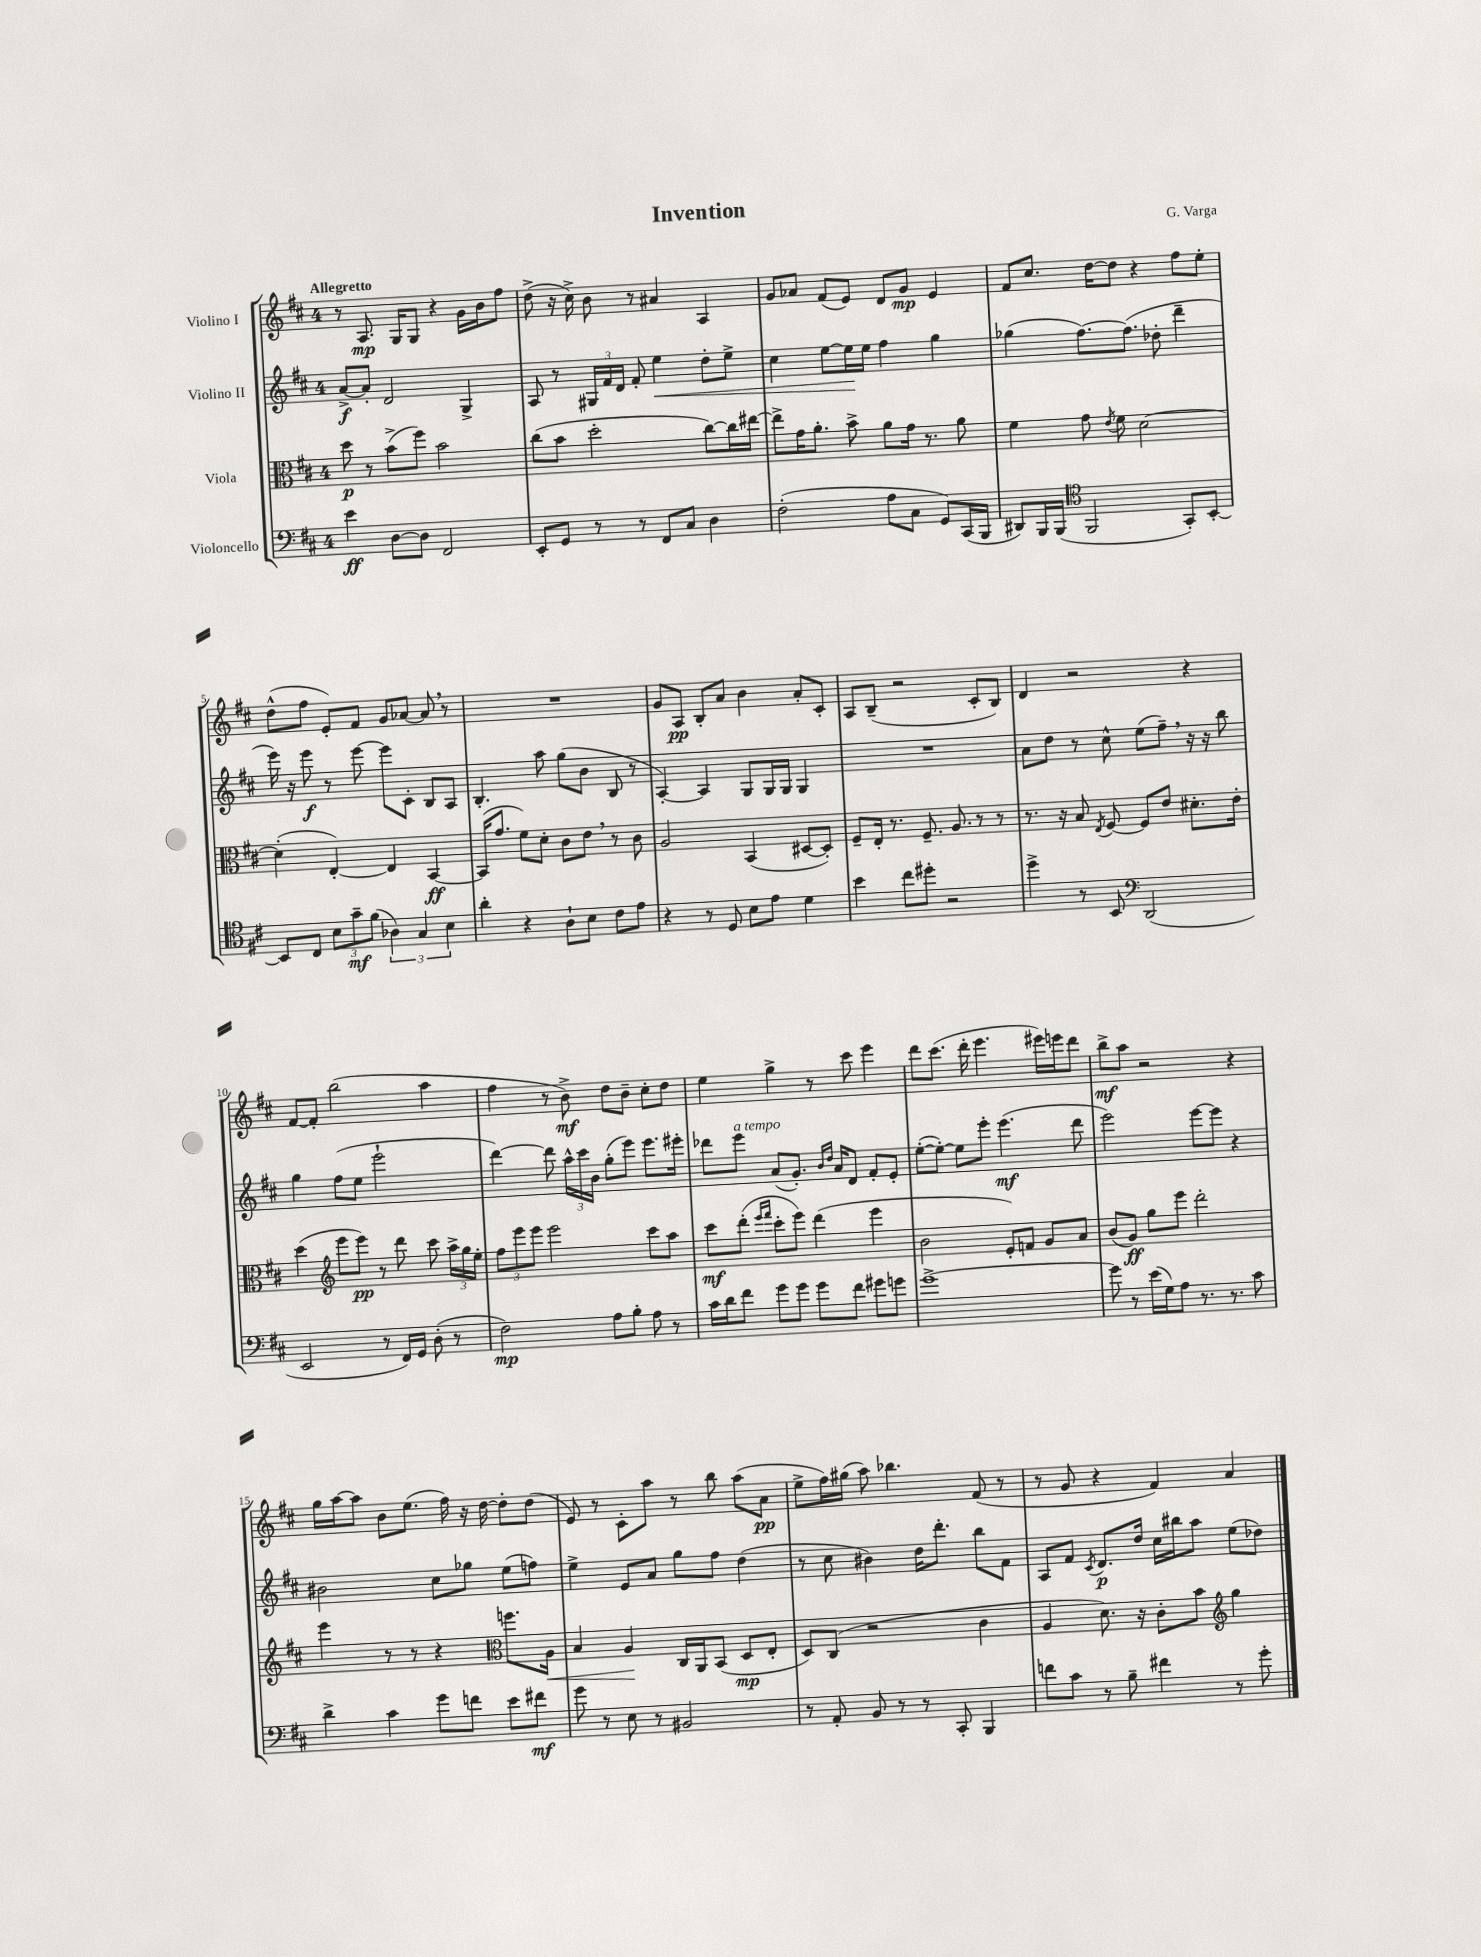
\header { title = "Invention" composer = "G. Varga" }
<<
\new StaffGroup <<
\new Staff = "s0" \with { instrumentName = "Violino I" } {
    \clef treble \key d \major \once \override Staff.TimeSignature.style = #'single-digit \time 4/4 \tempo "Allegretto"
    \autoBeamOff r8 a8.\mp g16[ g8] r4 g'16[ b'16 fis''8] |
    d''8->( r16 cis''16->) b'8 r8 ais'4 a4 |
    g'8[ aes'8] fis'8[( e'8]) d'8[ g'8]\mp e'4 |
    fis'8[ cis''8.] d''16[~ d''8] r4 fis''8[ e''8]-. |
    d''8[-^( fis''8] e'8[-.) fis'8] g'8[ aes'8]~ aes'8 \breathe r8 |
    R1 |
    g'8[ a8]\pp b8[-. a'8] b'4 a'8[-. cis'8]-. |
    a8[ b8]--( r2 cis'8[-. b8]) |
    d'4 r2 r4 |
    fis'8[~ fis'8]-. b''2( a''4 |
    fis''4 r8 b'8->\mf) d''8[ b'8]-- cis''8[-. d''8] |
    e''4 g''4-> r8 cis'''8 e'''4 |
    d'''8[ cis'''8.]( d'''16-. e'''4. eis'''16[) e'''16 d'''8] |
    b''8[->\mf a''8] r2 r4 |
    g''16[ a''16~ a''8] b'8[ e''8.]( fis''16) r16 d''16~ d''8[-. d''8]( |
    e'8) r8 cis'8[-. a''8] r8 b''8 a''8[( a'8]\pp |
    e''8[-> fis''16) gis''16]( a''8) bes''4. fis'8( r8 |
    r8 g'8 r4 fis'4) a'4 \bar "|." |
}
\new Staff = "s1" \with { instrumentName = "Violino II" } {
    \clef treble \key d \major \once \override Staff.TimeSignature.style = #'single-digit \time 4/4
    \autoBeamOff a'8[~->\f a'8]-. d'2 g4-> |
    a8 r8 \tuplet 3/2 { gis16[ fis'16 d'16] } fis'8-. e''4\< d''8[-. e''8]-> |
    cis''4 e''8[~ e''16\! e''16] fis''4 g''4 |
    ges''4( fis''8.[~) fis''8.]( des''8-. d'''4-- |
    e'''16) r16 e'''8\f r8 e'''8~ e'''8[ cis'8]-. b8[ a8] |
    b4.-. a''8 g''8[( b'8] b8 r8 |
    a4~-.) a4 g8[ g16 g16] g4 |
    R1 |
    a'8[ d''8] r8 cis''8-^ e''8[( fis''8]--) \breathe r16 r16 b''8 |
    g''4 fis''8[( e''8] e'''2-! |
    d'''4~) d'''8 \tuplet 3/2 { a''16[-^ cis'''16 b'16] } g''8[-.( e'''8]) e'''8.[ eis'''16]-. |
    des'''8[ e'''8]^\markup { \italic "a tempo" } a'8[( g'8.]-.) \grace { b'16[ d''16] } a'16[ d'8] fis'8[-. e'8]-. |
    e''8[~-.( e''8]~-.) e''8[ e'''8]-. e'''4.\mf( d'''8 |
    e'''2) e'''8[~ e'''8] r4 |
    bis'2 cis''8[ ges''8] e''8[( f''8]) |
    e''4-> e'8[ a'8] g''8[ fis''8] d''4( |
    r8 cis''8 bis'4) d''16[ d'''8.]-. b''8[ fis'8] |
    a8[ fis'8] \acciaccatura { cis'8 } d'8.[\p d''16] cis''16[ bis''16 a''8] e''8[( des''8]) \bar "|." |
}
\new Staff = "s2" \with { instrumentName = "Viola" } {
    \clef alto \key d \major \once \override Staff.TimeSignature.style = #'single-digit \time 4/4
    \autoBeamOff d''8\p r8 b'8[->( fis''8]) b'2 |
    cis''8[( b'8] d''2-. cis''8[~) cis''16 eis''16]~ |
    eis''8[-> g'16 a'8.]-. b'8-> a'8[ g'16] r8. a'8 |
    fis'4 g'8 \acciaccatura { e'8 } fis'8 d'2~ |
    d'4-.( e4~-.) e4 b,4~\ff |
    b,16[( g'8.] fis'8[) d'8]-. cis'8[ e'8] \breathe r8 cis'8 |
    a2 b,4( dis8[~ dis8]-.) |
    fis8[-- e16]-. r8. fis8.-- a8. r8 r8 |
    r8. r16 b8 \acciaccatura { e8 } fis8~ fis8[ e'8] dis'8.[-. e'16]-. |
    d''4( \clef treble e'''8[ e'''8]\pp) r8 d'''8 cis'''8 \tuplet 3/2 { a''16[-> g''16 e''16]-. } |
    \tuplet 3/2 { fis''8[ e'''8 e'''8] } e'''2 cis'''8[ a''8] |
    cis'''8[\mf d'''8]-.( \grace { e'''16[ fis'''16] } cis'''8[-. e'''8]) d'''4( e'''4 |
    b'2 e'8[-.) f'8] g'8[ a'8] |
    b'8[( g'8]\ff) g''8[ e'''8] d'''2-. |
    e'''4 r8 r8 r4 \clef alto f''8.[ a16]\< |
    b4 a4\! cis16[ a,16 b,8]( d8[\mp e8]-. |
    d8[) cis8]( r2 cis'4 |
    a4 d'8.) r16 cis'8[-. b'8] \clef treble g''4 \bar "|." |
}
\new Staff = "s3" \with { instrumentName = "Violoncello" } {
    \clef bass \key d \major \once \override Staff.TimeSignature.style = #'single-digit \time 4/4
    \autoBeamOff e'4\ff d8[~ d8] fis,2 |
    e,8[-. g,8] r8 r8 fis,8[ cis8] d4 |
    fis2-.( a8[ cis8] g,8[) cis,16( b,,16] |
    dis,8[) b,,16 b,,16]( \clef tenor fis,2 g,8[-.) b,8]~-. |
    b,8[ cis8] \tuplet 3/2 { b8[ g'8--\mf fis'8]( } \tuplet 3/2 { aes4) g4 b4 } |
    a'4-. r4 a8[-! b8] cis'8[ e'8] |
    r4 r8 d8 b8[ e'8] d'4 |
    b'4 cis''8[ dis''8]-. r2 |
    d''4-> r8 b,8 \clef bass d,2( |
    e,2 r8 fis,16[) g,16] d8-.( r8 |
    fis2\mp) a8[ b8]-. a8 r8 |
    cis'16[ d'16 fis'8] g'8[ g'8] g'8[ fis'8] gis'8[ g'8] |
    g'1~-> |
    g'8 r8 e'16[( g16) a8] r8. r8. cis'8 |
    d'4-> cis'4 g'8[ f'8] e'8[ fis'8]\mf |
    g'8 r8 e8 r8 bis,2 |
    r8 a,8-. b,8 r8 r8 cis,8-. b,,4 |
    f'8[ cis'8] r8 b8-- fis'4 r8 g'8-. \bar "|." |
}
>>
>>
